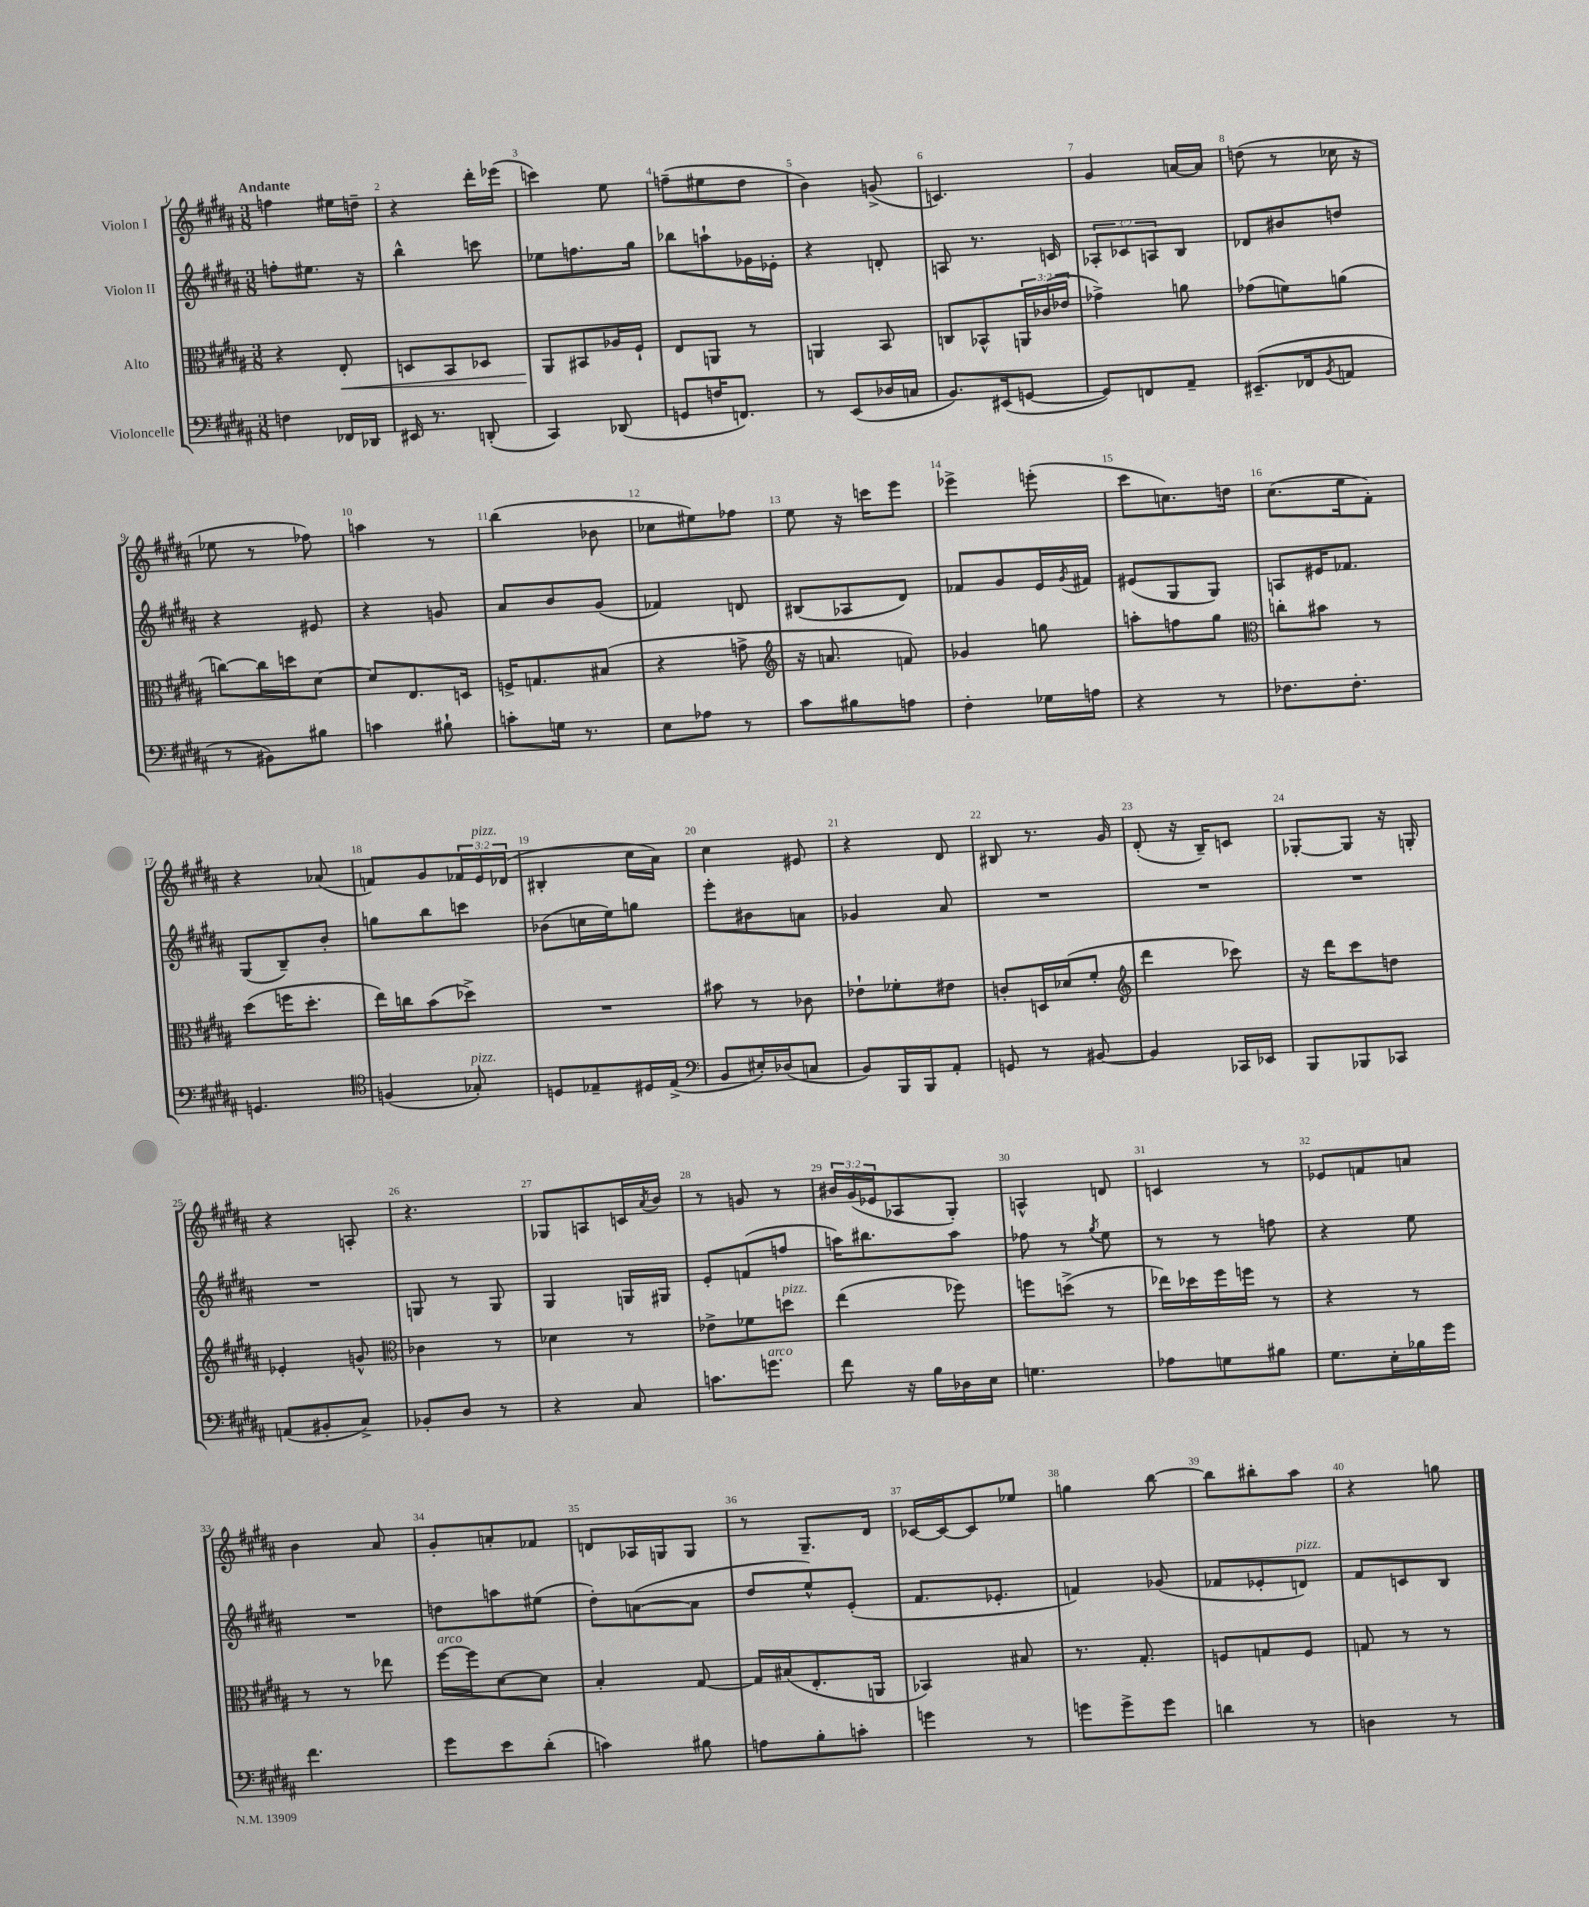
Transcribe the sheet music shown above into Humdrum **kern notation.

**kern	**kern	**kern	**kern
*staff4	*staff3	*staff2	*staff1
*clefF4	*clefC3	*clefG2	*clefG2
*k[f#c#g#d#a#]	*k[f#c#g#d#a#]	*k[f#c#g#d#a#]	*k[f#c#g#d#a#]
*M3/8	*M3/8	*M3/8	*M3/8
4F	4r	8ff'	4ff
.	.	8.ee#	.
16FF-	8E'	.	16ee#
16DD-	.	16r	16dd~
=	=	=	=
16EE#	8D	4bb^^	4r
8.r	.	.	.
.	8BB	.	.
(8DD'	8D-	8ccc	16ddd#'
.	.	.	(16eee-
=	=	=	=
4CC#)	8AA#	8ee-	4ccc)
.	8BB#	8.ff	.
(8DD-	16A-	.	8ee
.	16F#`	16gg#	.
=	=	=	=
8GG	8E	8bb-	(8ff~
16F	8AA	8aa`	8ee#
8.FF)	.	.	.
.	8r	16g-	8dd#
.	.	16e-'	.
=	=	=	=
8r	4AA	4r	4b)
(8EE	.	.	.
16D-	8BB	8d'	(8g^
16C	.	.	.
=	=	=	=
8.BB)	8C	8A	4.c)
.	8BB-^^	8.r	.
(16EE#	.	.	.
[8GG	24AA	.	.
.	(24c-	.	.
.	.	16c	.
.	24e-	.	.
=	=	=	=
8GG])	4g-^)	12A-'	4g#
.	.	12c-	.
8FF	.	.	.
.	.	12A	.
8AA#~	8a	8B	[16a
.	.	.	16a]
=	=	=	=
(8.EE#~	(8g-	8d-	(8dd
.	8f)	8b#	8r
16FF-	.	.	.
8qBB	.	.	.
8AA	(8a	8dd	16cc-
.	.	.	16r
=	=	=	=
8r	[8cc)	4r	8ee-
8BB#)	16cc]	.	8r
.	16dd	.	.
8B#	[8d#	8e#	8ff-)
=	=	=	=
4c	8d#]	4r	4aa
.	8.E	.	.
8B#`	.	8g	8r
.	16D	.	.
=	=	=	=
8c'	16F^	8a#	(4bb
.	8.G	.	.
16G	.	8b	.
8.r	.	.	.
.	(8B#	(8g#	8b-
=	=	=	=
8E	4r	4f-)	8cc-
8A-	.	.	8ee#)
8r	8g^	8d	8ff-
=	=	=	=
*	*clefG2	*	*
8c#	16r	(8B#	8ee
.	8.a	.	.
8B#	.	8A-	16r
.	.	.	16ccc
8A	8f)	8d#)	8eee
=	=	=	=
4F#'	4g-	8f-	4eee-^
.	.	8g#	.
16G-	8gg	16e	(8eee'
.	.	8qg#	.
16A	.	16f#	.
=	=	=	=
4r	8aa'	(8e#	8ccc#
.	8ff	8G#	8.cc)
8r	8gg#	8G#)	.
.	.	.	16dd
=	=	=	=
*	*clefC3	*	*
8.F-	8cc'	8A	(8.cc#
.	8b#	16e#	.
8.F-'	.	8.f-	16ee
.	8r	.	8f#')
=	=	=	=
4.GG	(8dd#	(8G#	4r
.	16ff	8B~)	.
.	8.dd#'	.	.
.	.	8b'	(8a-
=	=	=	=
*clefC4	*	*	*
(4F	16ee)	8gg	8f)
.	16cc	.	.
.	(8b	8bb	8g#
8G-')	8dd-^)	8ccc	24f-
.	.	.	24e
.	.	.	(24d-
=	=	=	=
8D	4.r	(8b-	4B#'
8E-~	.	16cc	.
.	.	16ee)	.
16D#	.	8gg	16cc#
(16E-^	.	.	16a#)
=	=	=	=
*clefF4	*	*	*
8BB	8b#	8eee'	4cc#
16E#')	8r	8b#	.
(16D-	.	.	.
8C	8c-	8a	8e#
=	=	=	=
8BB)	8e-`	4g-	4r
16BBB	8f-'	.	.
16BBB	.	.	.
8AA#'	8e#	8a#	8d#
=	=	=	=
8GG	8c'	4.r	8B#
8r	16D	.	8.r
.	(16d-	.	.
[8BB#	8f#'	.	.
.	.	.	16g#
=	=	=	=
*	*clefG2	*	*
4BB#]	4ddd#	4.r	(8d#'
.	.	.	16r
.	.	.	16B~)
16CC-	8ccc-)	.	8c
16EE-	.	.	.
=	=	=	=
8BBB	16r	4.r	[8G-'
.	16ddd#	.	.
8BBB-	8ccc#	.	8G-]
8CC-	8dd	.	16r
.	.	.	16G'
=	=	=	=
(8AA	4e-'	4.r	4r
8BB#'	.	.	.
8C#^)	8g^^	.	8A'
=	=	=	=
*	*clefC3	*	*
8BB-'	4c-	8G	4.r
8D#	.	8r	.
8r	8r	8G	.
=	=	=	=
4r	4d-	4G#	8G-
.	.	.	8A
8C#	8r	16G	16c
.	.	.	8qa#
.	.	16G#	16b
=	=	=	=
8.c	8e-^	8e'	8r
.	8f-	(8f	8g
8.g	.	.	.
.	8dd	8ff	8r
=	=	=	=
8f#	(4ee	16aa)	24b#
.	.	.	(24g#
.	.	8.bb#	.
.	.	.	24e-
16r	.	.	8A-
16B	.	.	.
16D-	8ff-)	8aa	8G#')
16E	.	.	.
=	=	=	=
4.G	8ff	8ff-	4A^^
.	(8dd^	8r	.
.	.	8qgg#	.
.	8r	8ee	8d
=	=	=	=
8A-	16ee-)	8r	4c
.	16dd-	.	.
8G	16ff#	8r	.
.	16ff	.	.
8B#	8r	8ff	8r
=	=	=	=
8.G#	4r	4r	8e-
.	.	.	8f
16E'	.	.	.
16B-	8r	8ee	8a
16g#	.	.	.
=	=	=	=
4.f#	8r	4.r	4b
.	8r	.	.
.	8ee-	.	8a#
=	=	=	=
8g#	[16ff#	8dd	8g#'
.	16ff#]	.	.
8e	[8d#	8aa	8a'
(8d#'	8d#]	(8ee#	8f-
=	=	=	=
4c)	4B'	8dd#')	8d
.	.	([8a	16A-
.	.	.	16G
8B#	[8G#	8a]	8G
=	=	=	=
8A	16G#]	8dd#	8r
.	(16B#	.	.
8B'	8.E'	8ee^^)	8.G#~
8c'	.	(8e'	.
.	16AA	.	16d#
=	=	=	=
4g	4BB-)	8.f#	[16c-
.	.	.	16c-_
.	.	.	8c-]
.	.	8.e-'	.
8r	8B#	.	8ee-
=	=	=	=
8g	8.r	4f)	4gg
8g^	.	.	.
.	8.G#'	.	.
8g	.	(8g-	[8bb
=	=	=	=
4d	8F	8f-	8bb]
.	8G	8e-'	8bb#'
8r	8F	8d)	8aa#
=	=	=	=
4D	8G	8f#	4r
.	8r	8c	.
8r	8r	8B	8gg
==	==	==	==
*-	*-	*-	*-
